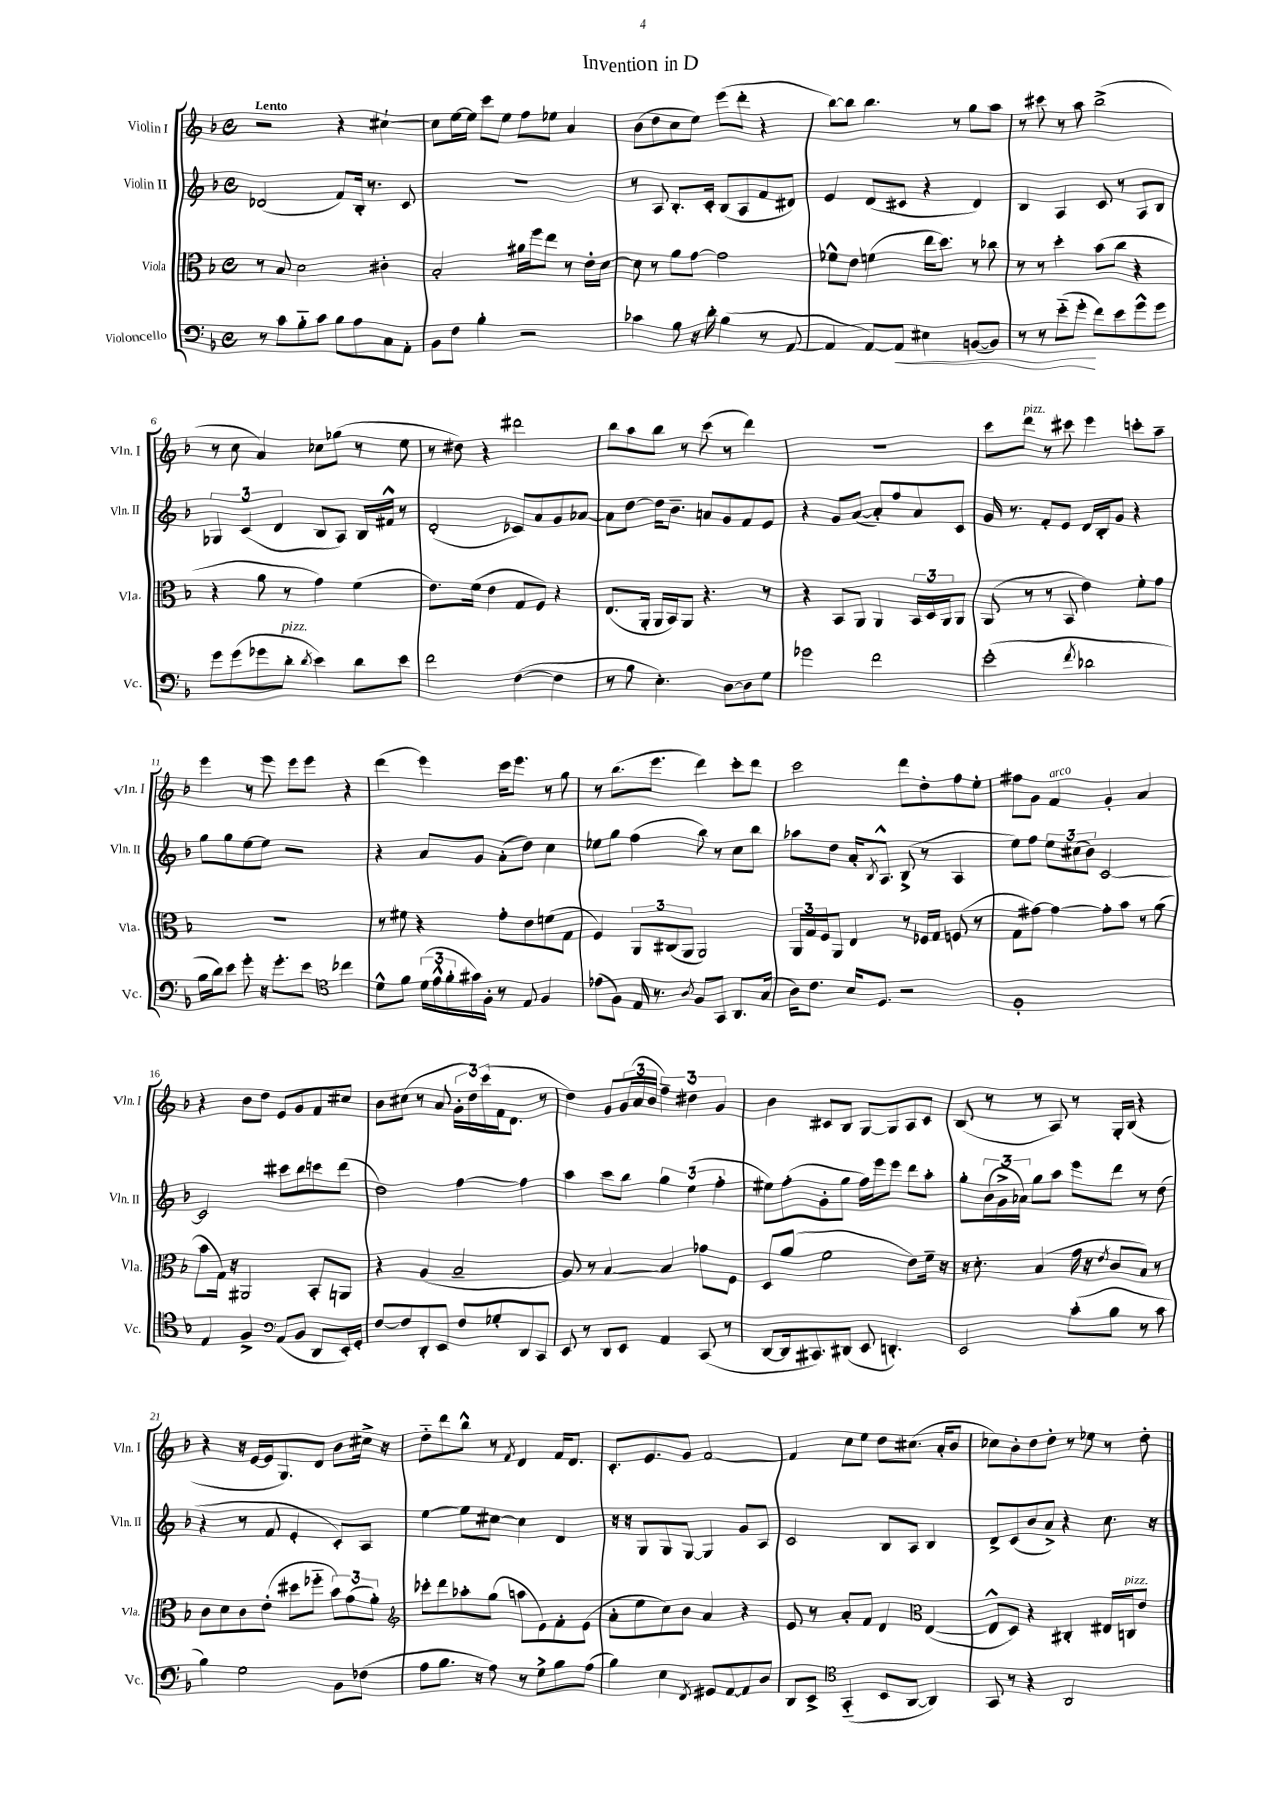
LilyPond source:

\header { title = "Invention in D" }
<<
\new StaffGroup <<
\new Staff = "s0" \with { instrumentName = "Violin I" shortInstrumentName = "Vln. I" } {
    \clef treble \key f \major \defaultTimeSignature \time 4/4 \tempo "Lento"
    r2 r4 cis''4~-! |
    cis''8 e''16~ e''16 c'''8 e''8 f''8 ees''8 a'4 |
    bes'8( d''8 c''8 e''8) e'''8( d'''8-. r4 |
    bes''8~) bes''8 bes''4. r8 g''8 a''8 |
    r8 cis'''8 r8 a''8 bes''2->( |
    r8 c''8 a'4) ces''8 ges''8( r8 e''8 |
    r8 dis''8) r4 dis'''2 |
    bes''8 a''8 bes''8 r8 c'''8( r8 d'''4) |
    R1 |
    c'''8 d'''8^\markup { \italic "pizz." } r8 cis'''8 e'''4 c'''8-. a''8-- |
    e'''4 r8 e'''8 e'''8 e'''8 r4 |
    d'''4( e'''4) c'''16 e'''8. r8 g''8 |
    r8 bes''8.( e'''8. d'''4) c'''8-. d'''8 |
    c'''2 d'''8 d''8-. f''8 e''8-. |
    fis''8 g'8 f'4^\markup { \italic "arco" } g'4-. a'4 |
    r4 bes'8 d''8 e'8 g'8 f'8 cis''8 |
    bes'8 cis''8( r8 a'8 \tuplet 3/2 { g'16-. d''16) c'''16( } f'16 d'8. r8 |
    d''4) g'8 \tuplet 3/2 { g'16( a'16 bes'16 } \tuplet 3/2 { f''4--) dis''4 g'4 } |
    bes'4 cis'8 bes8 g8~ g8 a8 cis'8 |
    bes8( r8 r8 a8) r8 g16-. bes16( r4 |
    r4 r16 e'16~ e'16 g8.) d'8 bes'8 cis''16-> r16 |
    d''8-_ d'''8 bes''8-^ r8 \acciaccatura { f'8 } d'4 f'16 d'8. |
    c'8.-. e'8. g'8 f'2~ |
    f'4 c''8 e''8 d''8 cis''8.( a'16-. bes'8 |
    ces''8) bes'8-. d''8 d''8-. r8 ees''8 r8 d''8-. \bar "|." |
}
\new Staff = "s1" \with { instrumentName = "Violin II" shortInstrumentName = "Vln. II" } {
    \clef treble \key f \major \defaultTimeSignature \time 4/4
    des'2( f'8) bes16-. r8. c'8 |
    R1 |
    r8 a8 bes8.-. c'16-. bes8( a8 f'8 dis'8) |
    e'4 d'8( cis'8 r4 d'4) |
    bes4 a4 c'8 r8 a8 bes8 |
    \tuplet 3/2 { ges4 c'4( d'4 } bes8 a8) bes16 fis'16-^ r8 |
    d'2-.( ces'8) a'8 g'8 aes'8~ |
    aes'8 d''8~ d''16 bes'8.-- a'8 g'8 f'8 e'8 |
    r4 g'8 a'8~( a'8-.) f''8 a'8 c'8 |
    g'16 r8. f'8-. e'8 d'16 bes16-. g'8 r4 |
    g''8 g''8 e''8~ e''8 r2 |
    r4 a'8 g'8 a'8-.( d''8) c''4 |
    ees''8 g''8 f''4( bes''8) r8 c''8 bes''8 |
    aes''8 d''8 a'16-. \acciaccatura { bes8 } a8.-^ bes8->( r8 a4 |
    e''8) f''8 \tuplet 3/2 { e''8 cis''8( bes'8) } c'2~ |
    c'2 cis'''8 bes''8 c'''8 d'''8( |
    d''2) f''4~ f''4 |
    a''4 c'''8 bes''8 \tuplet 3/2 { g''4 e''4( f''4-. } |
    eis''8) f''8-.( g'8-. g''8 f''16) e'''16 e'''8 d'''8 a''8-. |
    g''8-. \tuplet 3/2 { bes'16( g'16-> aes'16) } g''8 a''8 e'''8 d'''8 r8 d''8( |
    r4 r8 f'8 e'4-. c'8-.) a8 |
    e''4~ e''8 cis''8~ cis''4 d'4 |
    r16 r16 g8 g8 g8~ g4 g'8 a8 |
    c'2 bes8 a8 bes4 |
    d'8-> c'8( bes'8 a'8->) r4 c''8. r16 \bar "|." |
}
\new Staff = "s2" \with { instrumentName = "Viola" shortInstrumentName = "Vla." } {
    \clef alto \key f \major \defaultTimeSignature \time 4/4
    r8 bes8 d'2 cis'4-. |
    bes2-. ais'16 f''16 e''8 r8 e'16-. d'16~ |
    d'8 r8 a'8 g'8~ g'2 |
    fes'8-^ e'8 f'4( e''16 d''8.) r8 ces''8 |
    r8 r8 d''4-. bes'8( c''8 r4 |
    r4 a'8 r8 g'4) f'4( |
    e'8.) f'16( e'4 g8 f8) r4 |
    e8.( a,16-. a,16 bes,16) a,8 r4. r8 |
    r4 bes,8 a,8 a,4 \tuplet 3/2 { bes,16 d16 a,16 } a,8 |
    a,8( r8 r8 bes,8 e'4) f'8-. g'8 |
    R1 |
    r8 fis'8 r4 g'8-. e'8 f'8( g8 |
    f4) \tuplet 3/2 { a,8 cis8( a,8 } a,2) |
    \tuplet 3/2 { a,16 g16 f16 } a,8 e4 r8 fes16 g16 f8( r8 |
    g8 gis'8~) gis'4~ gis'8-. bes'8 r8 a'8( |
    bes'8 g16) r16 ais,2 bes,8-. a,8 |
    r4 a4( bes2-- |
    a8) r8 bes4~ bes4 ges'8 f8 |
    d8 a'8( f'2 e'8) f'16-- r16 |
    r16 d'8.-. bes4( g'16 r16 \acciaccatura { e'8 } c'8 bes8) r8 |
    c'8 d'8 c'8 e'8-.( dis''8 fes''8-_ \tuplet 3/2 { bes'8) g'8( a'8-.) } |
    \clef treble ces'''8-. d'''8 aes''8-. g''8( a''8 e'8) f'8-. e'8( |
    a'8-. e''8 c''8) bes'8 a'4 r4 |
    e'8 r8 a'8-. f'8 d'4 \clef alto e4~( |
    e8-^ d8) r4 cis4-. eis16 c16^\markup { \italic "pizz." } e'8 \bar "|." |
}
\new Staff = "s3" \with { instrumentName = "Violoncello" shortInstrumentName = "Vc." } {
    \clef bass \key f \major \defaultTimeSignature \time 4/4
    r8 c'8 bes8-_ c'8 bes8 a8 c8 a,8-. |
    bes,8 f8 bes4-. r2 |
    ces'4 bes8 r16 d'16-. bes4( r8 a,8~ |
    a,4 a,8~) a,8\< eis4 b,8~( b,8) |
    r8 r8 e'8-_( g'8-.\! f'8) e'8 g'8-^ g'8 |
    g'8 g'8( ges'8 d'8-.^\markup { \italic "pizz." } \acciaccatura { d'8 } e'4) d'8 e'8 |
    f'2 f4~( f4 |
    r8 bes8 e4.-.) d8~ d8 g8 |
    ges'2 f'2 |
    e'2-.( \acciaccatura { f'8 } des'2 |
    bes16 d'16) e'8 g'8-. r16 g'8.-. e'8 \clef tenor ces''4 |
    d'8-^ f'8 \tuplet 3/2 { d'16( e'16-^ f'16-. } gis'16) f16-. r8 e8 f4 |
    ees'8( f8) e16 r8. \acciaccatura { a8 } f8 g,8 a,8. g16( |
    a16) c'8. bes16 d8. r2 |
    f1-. |
    e4 f4-> \clef bass a,8( bes,8 d,8 e,16-.) g,16-. |
    f8~ f8 d,8-. e,8 f8 ges8-. d,8 c,8 |
    e,8 r8 d,8 e,8 a,4 c,8( r8 |
    d,8~ d,16 cis,8.) dis,8( e,8 d,4.-.) |
    e,2 c'8-.( bes8 r8 c'8 |
    bes4) g2 bes,8 fes8( |
    a8 bes8. r16 a8) r8 g8-> bes8 a8( |
    bes4) e4 \acciaccatura { f,8 } gis,8 a,8~ a,8 d8 |
    d,8 e,8-> \clef tenor g,4-_( bes,8 a,8~ a,4) |
    g,8 r8 r4 a,2 \bar "|." |
}
>>
>>
